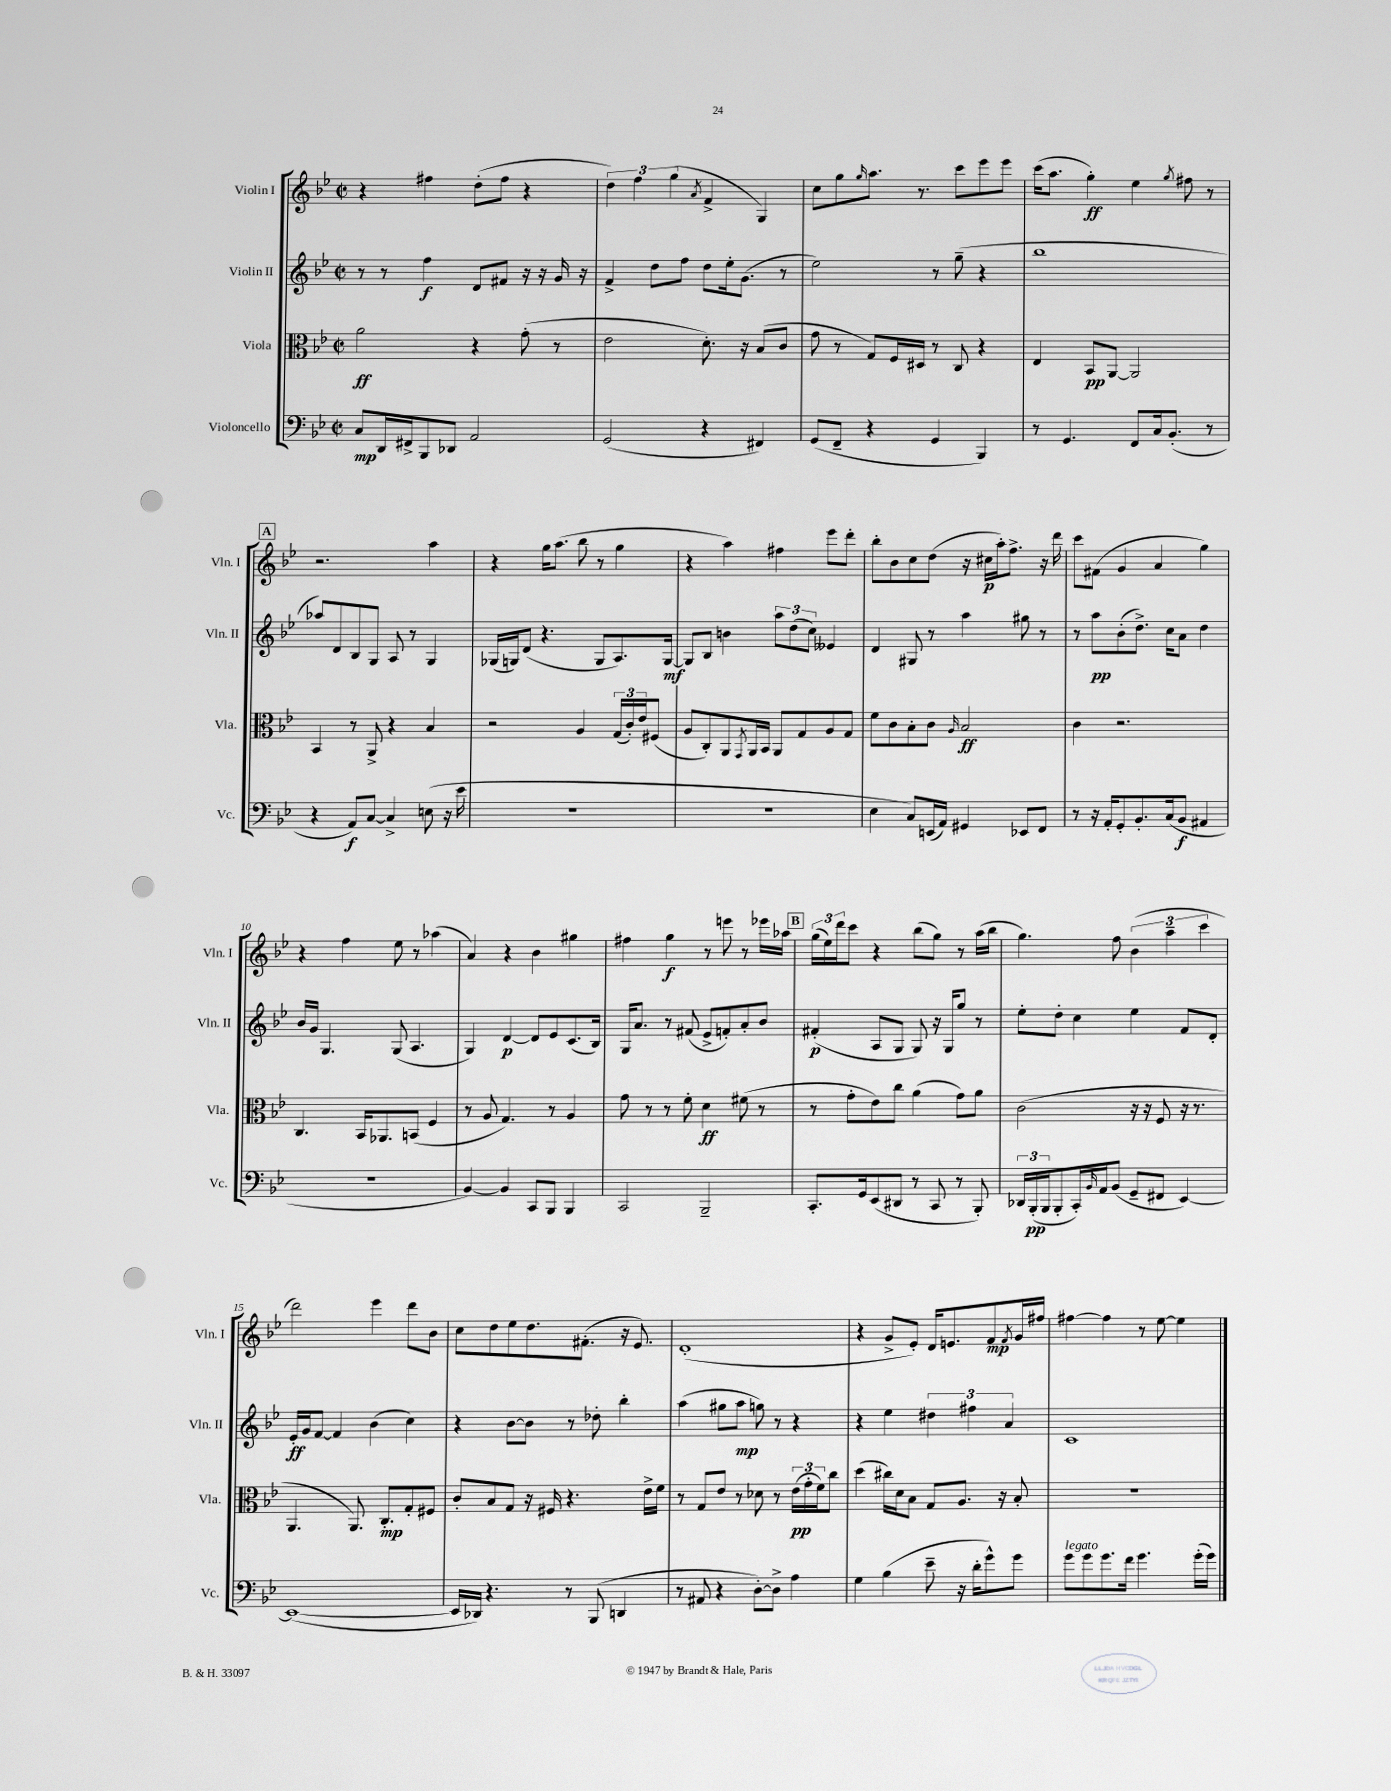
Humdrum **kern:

**kern	**dynam	**kern	**dynam	**kern	**dynam	**kern	**dynam
*part4	*part4	*part3	*part3	*part2	*part2	*part1	*part1
*staff4	*staff4	*staff3	*staff3	*staff2	*staff2	*staff1	*staff1
*I"Violoncello	*	*I"Viola	*	*I"Violin II	*	*I"Violin I	*
*I'Vc.	*	*I'Vla.	*	*I'Vln. II	*	*I'Vln. I	*
*clefF4	*	*clefC3	*	*clefG2	*	*clefG2	*
*k[b-e-]	*	*k[b-e-]	*	*k[b-e-]	*	*k[b-e-]	*
*M2/2	*	*M2/2	*	*M2/2	*	*M2/2	*
*met(c|)	*	*met(c|)	*	*met(c|)	*	*met(c|)	*
=1	=1	=1	=1	=1	=1	=1	=1
8C/L	mp	2a\	ff	8r	.	4r	.
16DD/L	.	.	.	8r	.	.	.
16FF#X^/J	.	.	.	.	.	.	.
8BBB-/	.	.	.	4ff\	f	4ff#X\	.
8DD-X/J	.	.	.	.	.	.	.
2AA/	.	4r	.	8d/L	.	(8dd'\L	.
.	.	.	.	8f#X/J	.	8ff#\J	.
.	.	(8g'\	.	16r	.	4r	.
.	.	.	.	16r	.	.	.
.	.	8r	.	16g/	.	.	.
.	.	.	.	16r	.	.	.
=2	=2	=2	=2	=2	=2	=2	=2
(2GG/	.	2e-\	.	4f^/	.	6dd\)	.
.	.	.	.	.	.	6ff\	.
.	.	.	.	8dd\L	.	.	.
.	.	.	.	.	.	(6gg\	.
.	.	.	.	8ff\J	.	.	.
.	.	.	.	.	.	8qa/	.
4r	.	8.d'\)	.	8dd\L	.	4f^/	.
.	.	.	.	16ee-'\k	.	.	.
.	.	16r	.	(8.g\J	.	.	.
4FF#X/)	.	(8B-/L	.	.	.	4G/)	.
.	.	8c/J	.	8r	.	.	.
=3	=3	=3	=3	=3	=3	=3	=3
(8GG/L	.	8g\	.	2ee-\)	.	8cc\L	.
8FF~/J	.	8r	.	.	.	8gg\	.
.	.	.	.	.	.	16qqgg/	.
4r	.	8G/L)	.	.	.	8.aa\J	.
.	.	16F/L	.	.	.	.	.
.	.	16D#X/JJ	.	.	.	8.r	.
4GG/	.	8r	.	8r	.	.	.
.	.	8C/	.	(8gg~\	.	8ccc\L	.
4BBB-/)	.	4r	.	4r	.	8eee-\	.
.	.	.	.	.	.	8eee-\J	.
=4	=4	=4	=4	=4	=4	=4	=4
8r	.	4E-/	.	1bb-	.	(16ccc\KL	.
.	.	.	.	.	.	8.aa\J	.
4.GG/	.	.	.	.	.	.	.
.	.	8BB-/L	pp	.	.	4gg'\)	ff
.	.	[8AA/J	.	.	.	.	.
8FF/L	.	2AA/]	.	.	.	4ee-\	.
16C/k	.	.	.	.	.	.	.
(8.BB-'/J	.	.	.	.	.	.	.
.	.	.	.	.	.	8qgg/	.
.	.	.	.	.	.	8ff#X\	.
8r	.	.	.	.	.	8r	.
!!LO:LB:g=z
!!LO:REH:place=s1:t=A
=5	=5	=5	=5	=5	=5	=5	=5
4r	.	4BB-/	.	8aa-X/L)	.	2.r	.
.	.	.	.	8d/	.	.	.
8AA/L)	f	8r	.	8B-/	.	.	.
[8C/J	.	8AA^/	.	8G/J	.	.	.
4C^/]	.	4r	.	8A/	.	.	.
.	.	.	.	8r	.	.	.
(8En\	.	4B-/	.	4G/	.	4aa\	.
16r	.	.	.	.	.	.	.
16e-\	.	.	.	.	.	.	.
=6	=6	=6	=6	=6	=6	=6	=6
1r	.	2r	.	(16G-X/LL	.	4r	.
.	.	.	.	16Gn/J)	.	.	.
.	.	.	.	(8d/J	.	.	.
.	.	.	.	4.r	.	16gg\KL	.
.	.	.	.	.	.	(8.aa\J	.
.	.	4A/	.	.	.	8bb-\	.
.	.	.	.	8G/L	.	8r	.
.	.	(24G/LL	.	8.A/)	.	4gg\	.
.	.	24c'/)	.	.	.	.	.
.	.	24e-/J	.	.	.	.	.
.	.	(8F#X/J	.	.	.	.	.
.	.	.	.	[16G/Jk	mf	.	.
=7	=7	=7	=7	=7	=7	=7	=7
1r	.	8A/L	.	8G/L]	.	4r	.
.	.	8C'/)	.	8B-/J	.	.	.
.	.	8AA/	.	4bn\	.	4aa\)	.
.	.	8qGG/	.	.	.	.	.
.	.	16AA/L	.	.	.	.	.
.	.	16BB-/JJ	.	.	.	.	.
.	.	8AA/L	.	12aa\L	.	4ff#X\	.
.	.	.	.	(12dd\	.	.	.
.	.	8G/	.	.	.	.	.
.	.	.	.	12cc\J)	.	.	.
.	.	8A/	.	4e--X/	.	8eee-\L	.
.	.	8G/J	.	.	.	8ddd'\J	.
=8	=8	=8	=8	=8	=8	=8	=8
4E-\	.	8f\L	.	4d/	.	8bb-'\L	.
.	.	8c\	.	.	.	8b-\	.
8C/L)	.	8B-'\	.	8G#X/	.	8cc\	.
(16EEn/L	.	8c\J	.	8r	.	(8dd\J	.
16AA/JJ)	.	.	.	.	.	.	.
.	.	16qqA/	.	.	.	.	.
4GG#X/	.	2B-/	ff	4aa\	.	16r	.
.	.	.	.	.	.	16cc#X\LL	p
.	.	.	.	.	.	16aa'\J)	.
.	.	.	.	.	.	8.ff^\J	.
8EE-X/L	.	.	.	8gg#X\	.	.	.
8FF/J	.	.	.	8r	.	16r	.
.	.	.	.	.	.	16ddd\	.
=9	=9	=9	=9	=9	=9	=9	=9
8r	.	4c\	.	8r	.	8ccc\L	.
16r	.	.	.	8aa\L	pp	(8f#X\J	.
16AA'/KL	.	.	.	.	.	.	.
8GG'/	.	2.r	.	(8b-'\	.	4g/	.
8.BB-'/	.	.	.	8.dd^\J)	.	.	.
.	.	.	.	.	.	4a/	.
(16C/k	.	.	.	16cc\KL	.	.	.
8BB-/J	f	.	.	8a\J	.	.	.
4AA#X/	.	.	.	4dd\	.	4gg\)	.
!!LO:LB:g=z
=10	=10	=10	=10	=10	=10	=10	=10
1r	.	4.C/	.	16b-/LL	.	4r	.
.	.	.	.	16g/JJ	.	.	.
.	.	.	.	4.G/	.	.	.
.	.	.	.	.	.	4ff\	.
.	.	16BB-/KL	.	.	.	.	.
.	.	8.AA-X/	.	.	.	.	.
.	.	.	.	(8G/	.	8ee-\	.
.	.	(8BBn/J	.	4.A/	.	8r	.
.	.	4F/	.	.	.	(4aa-X\	.
=11	=11	=11	=11	=11	=11	=11	=11
[4BB-/)	.	8r	.	4G/)	.	4a/)	.
.	.	8A/	.	.	.	.	.
4BB-/]	.	4.G/)	.	[4d/	p	4r	.
8CC/L	.	.	.	8d/L]	.	4b-\	.
8BBB-/J	.	8r	.	8e-/	.	.	.
4BBB-/	.	4A/	.	(8.c/	.	4gg#X\	.
.	.	.	.	16B-/Jk)	.	.	.
=12	=12	=12	=12	=12	=12	=12	=12
2CC/	.	8g\	.	16G/KL	.	4ff#X\	.
.	.	.	.	8.a/J	.	.	.
.	.	8r	.	.	.	.	.
.	.	8r	.	8r	.	4gg\	f
.	.	8f'\	.	(8f#X/	.	.	.
2BBB-~/	.	4d\	ff	8e-^/L	.	8r	.
.	.	.	.	8fn'/)	.	8eeen\	.
.	.	(8f#X\	.	8a'/	.	8r	.
.	.	8r	.	8b-/J	.	16eee-X\LL	.
.	.	.	.	.	.	16aa-X\JJ	.
!!LO:REH:place=s1:t=B
=13	=13	=13	=13	=13	=13	=13	=13
8.CC'/L	.	8r	.	(4f#X'/	p	(24gg\LL	.
.	.	.	.	.	.	24ee-\)	.
.	.	.	.	.	.	24ddd\J	.
.	.	8g'\L	.	.	.	8ccc\J	.
16GG/k	.	.	.	.	.	.	.
(8EE-/	.	8e-\)	.	8A/L	.	4r	.
8DD#X/J	.	8cc\J	.	8G/J	.	.	.
8r	.	(4a\	.	8G/)	.	(8bb-\L	.
8CC/	.	.	.	16r	.	8gg\J)	.
.	.	.	.	16G/KL	.	.	.
8r	.	8g\L)	.	8gg/J	.	8r	.
8BBB-'/)	.	8a\J	.	8r	.	(16aa\LL	.
.	.	.	.	.	.	16bb-\JJ	.
=14	=14	=14	=14	=14	=14	=14	=14
24DD-X/LL	.	(2c\	.	8ee-'\L	.	4.gg\)	.
(24BBB-'/	pp	.	.	.	.	.	.
24BBB-/J	.	.	.	.	.	.	.
8BBB-'/	.	.	.	8dd'\J	.	.	.
16CC'/L)	.	.	.	4cc\	.	.	.
16qqBB-/	.	.	.	.	.	.	.
16AA/J	.	.	.	.	.	.	.
(8BB-/J	.	.	.	.	.	8ff\	.
8GG~/L	.	16r	.	4ee-\	.	(6b-\	.
.	.	16r	.	.	.	.	.
8FF#X/J	.	8F/	.	.	.	.	.
.	.	.	.	.	.	6aa~\	.
[4EE-/)	.	16r	.	8f/L	.	.	.
.	.	8.r	.	.	.	.	.
.	.	.	.	.	.	6ccc\	.
.	.	.	.	8d'/J	.	.	.
!!LO:LB:g=z
=15	=15	=15	=15	=15	=15	=15	=15
(1EE-_	.	4.AA/	.	16e-'/LL	ff	2ddd\)	.
.	.	.	.	16g/J	.	.	.
.	.	.	.	[8f/J	.	.	.
.	.	.	.	4f/]	.	.	.
.	.	8.AA/)	.	.	.	.	.
.	.	.	.	(4b-\	.	4eee-\	.
.	.	8.C'/L	mp	.	.	.	.
.	.	8G'/	.	4cc\)	.	8ddd\L	.
.	.	8F#X/J	.	.	.	8b-\J	.
=16	=16	=16	=16	=16	=16	=16	=16
16EE-/LL]	.	8c'/L	.	4r	.	8cc\L	.
16DD-X/JJ)	.	.	.	.	.	.	.
4.r	.	8B-/	.	.	.	8dd\	.
.	.	8G/J	.	[8b-\L	.	8ee-\	.
.	.	16r	.	8b-\J]	.	8.dd\	.
.	.	16F#X/	.	.	.	.	.
8r	.	4.r	.	8r	.	.	.
.	.	.	.	.	.	(8.f#X'\J	.
(8BBB-/	.	.	.	8dd-X'\	.	.	.
4DDn/	.	.	.	4bb-'\	.	16r	.
.	.	.	.	.	.	8.e-/)	.
.	.	16e-^\LL	.	.	.	.	.
.	.	16f\JJ	.	.	.	.	.
=17	=17	=17	=17	=17	=17	=17	=17
8r	.	8r	.	(4aa\	.	(1d'	.
8AA#X/	.	8G/L	.	.	.	.	.
4r	.	8e-/J	.	8gg#X\L	.	.	.
.	.	8r	.	8aa\J	mp	.	.
[8D'\L)	.	8d-X\	.	8ggn\)	.	.	.
8D^\J]	.	8r	.	8r	.	.	.
4A\	.	(24e-\LL	pp	4r	.	.	.
.	.	24g'\	.	.	.	.	.
.	.	24f\J)	.	.	.	.	.
.	.	8cc\J	.	.	.	.	.
=18	=18	=18	=18	=18	=18	=18	=18
4G\	.	(4dd\	.	4r	.	4r	.
(4B-\	.	16cc#X\LL)	.	4ee-\	.	8g^/L	.
.	.	16d\J	.	.	.	.	.
.	.	8B-\J	.	.	.	8e-'/J)	.
8e-~\	.	8G/L	.	6dd#X\	.	16d/KL	.
.	.	.	.	.	.	8.en/	.
16r	.	8.A/J	.	.	.	.	.
.	.	.	.	6ff#X\	.	.	.
16d'\KL	.	.	.	.	.	.	.
8g^^\)	.	.	.	.	.	8f/	mp
.	.	16r	.	.	.	.	.
.	.	.	.	6a/	.	.	.
.	.	.	.	.	.	8qf/	.
8g\J	.	8B-'/	.	.	.	16g/L	.
.	.	.	.	.	.	16ff#X/JJ	.
=19	=19	=19	=19	=19	=19	=19	=19
!LO:TX:a:i:t=legato	!	!	!	!	!	!	!
8g\L	.	1r	.	1c	.	[4ff#X\	.
8g\	.	.	.	.	.	.	.
8.g\	.	.	.	.	.	4ff#\]	.
16f\Jk	.	.	.	.	.	.	.
4.g\	.	.	.	.	.	8r	.
.	.	.	.	.	.	[8ee-\	.
.	.	.	.	.	.	4ee-\]	.
(16g'\LL	.	.	.	.	.	.	.
16g\JJ)	.	.	.	.	.	.	.
==	==	==	==	==	==	==	==
*-	*-	*-	*-	*-	*-	*-	*-
